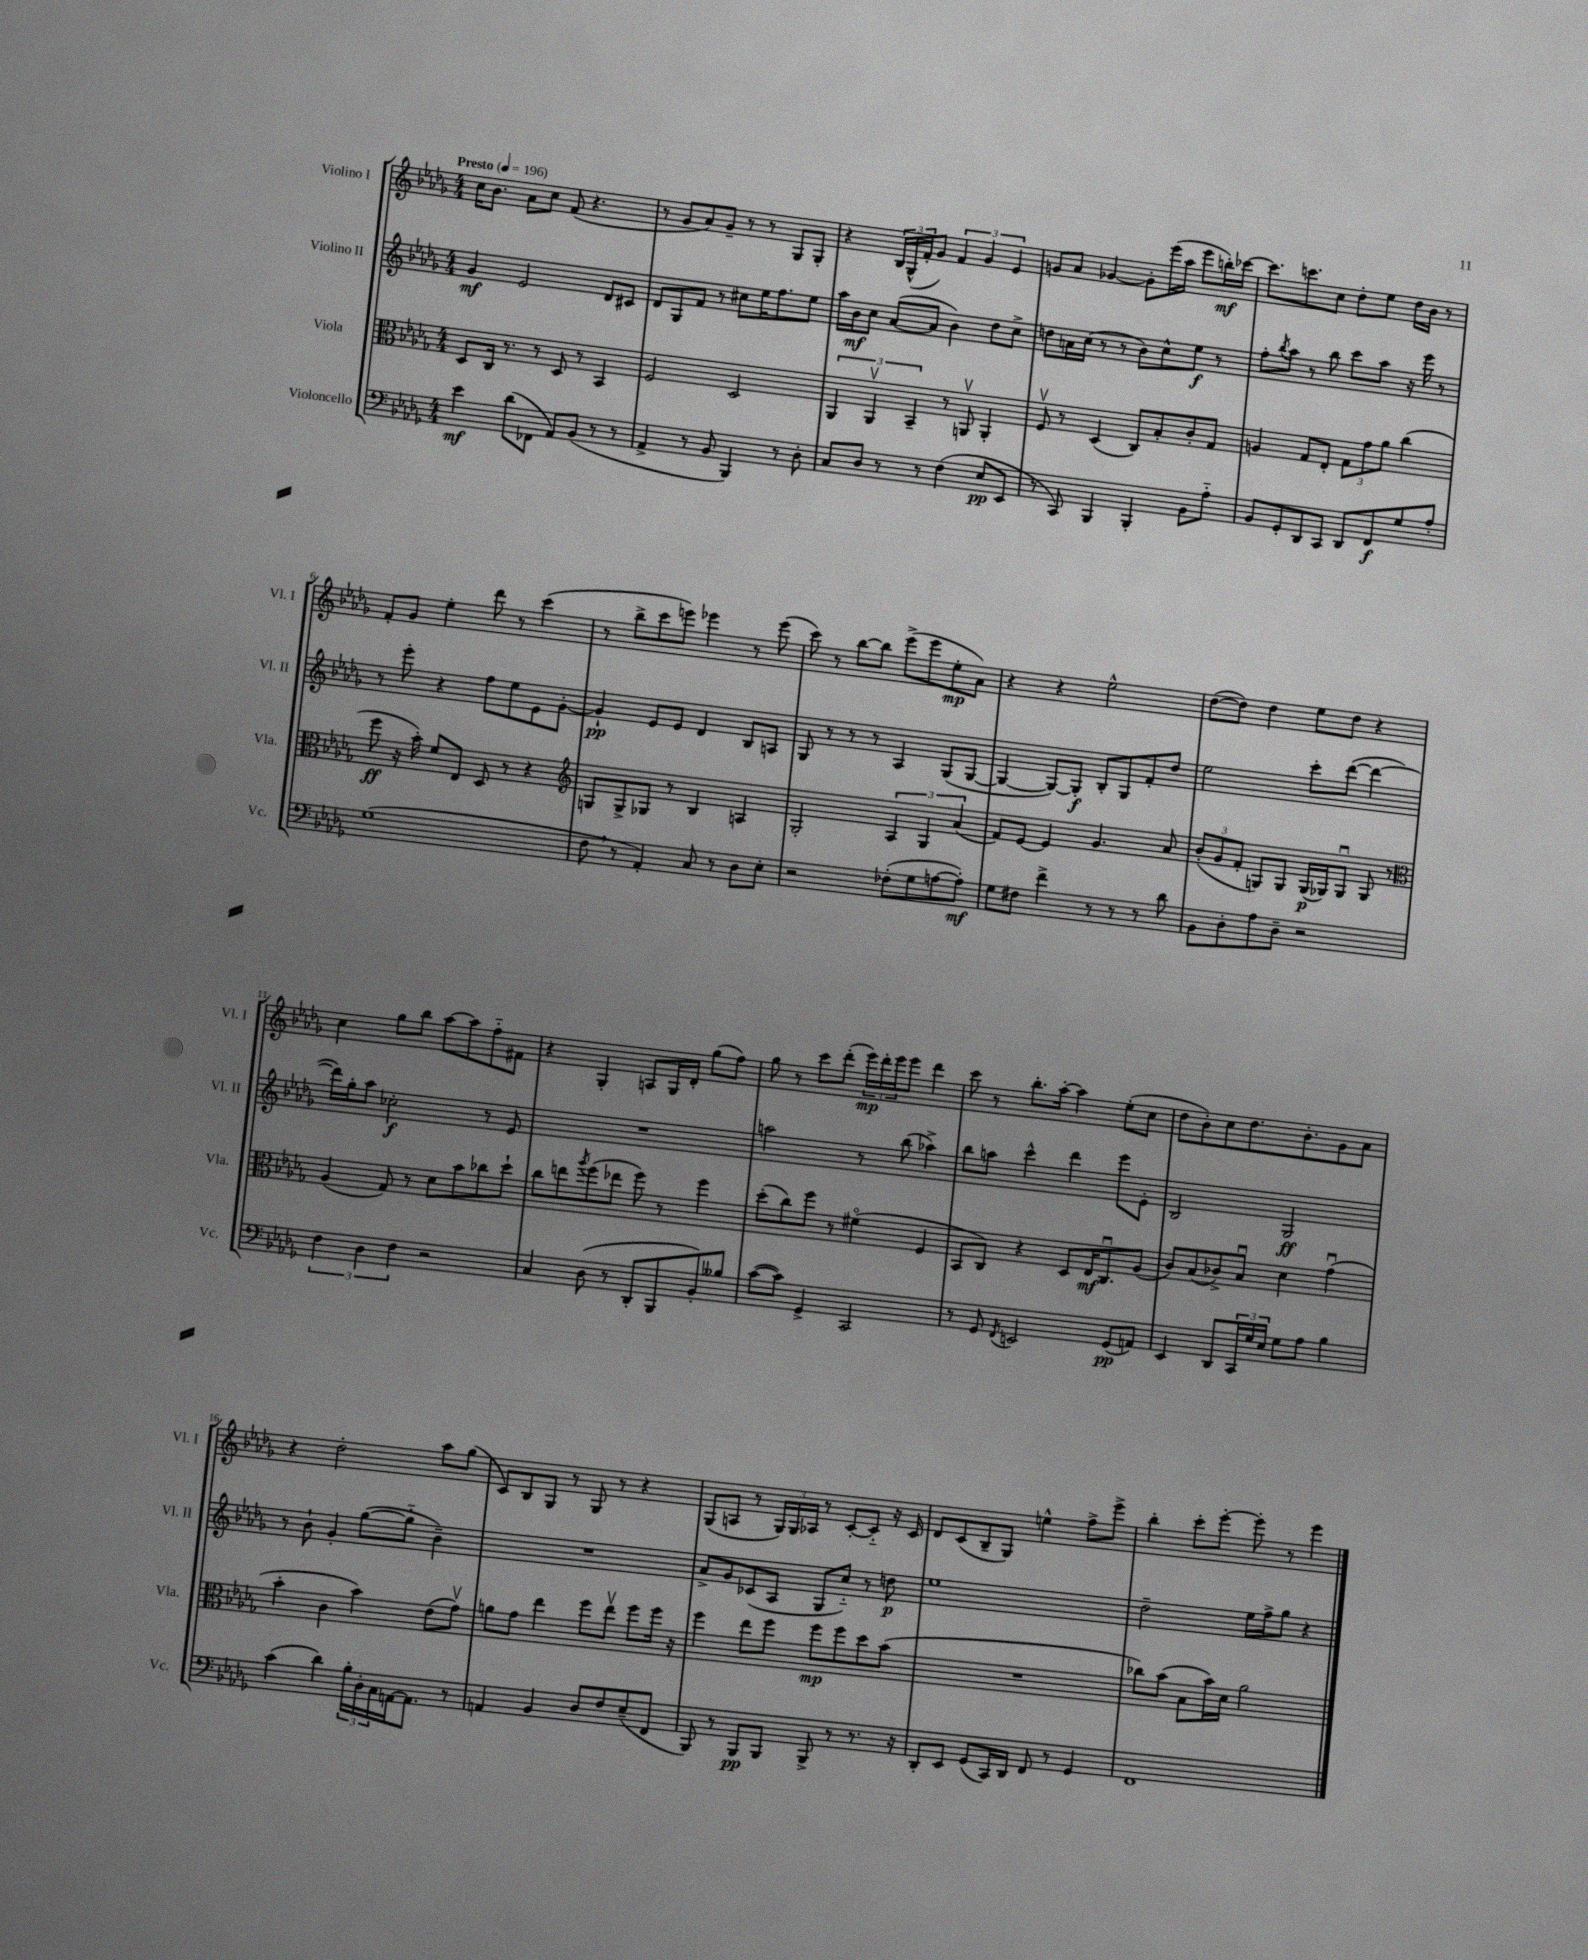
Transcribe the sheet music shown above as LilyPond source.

<<
\new StaffGroup <<
\new Staff = "s0" \with { instrumentName = "Violino I" shortInstrumentName = "Vl. I" } {
    \clef treble \key des \major \numericTimeSignature \time 4/4 \tempo "Presto" 4 = 196
    c''16 bes'8. aes'8 c''8 f'8( r4. |
    r8 ges'8 aes'8) ges'8-- r8 r8 ges8 ges8-. |
    r4 \tuplet 3/2 { bes16 ges16-^( f'16-. } ges'8) \tuplet 3/2 { f'4 ges'4 ees'4 } |
    g'8 aes'8 ges'4~ ges'8-. ees'''16( aes''16 ees'''8 b''16-.\mf) ces'''16~ |
    ces'''8. c'''8. c''8 des''8-. ees''8 des''16 bes'16 r8 |
    f'8-. ges'8 ees''4-. des'''8 r8 c'''4( |
    r8 bes''8-> c'''8 e'''8) ees'''4 r8 ees'''8( |
    c'''8) r8 bes''8~ bes''8 ees'''8->( ees'''8 ees''8-.\mp aes'8) |
    r4 r4 ees''2-^ |
    des''8~( des''8) des''4 ees''8 des''8 r4 |
    c''4 ges''8 bes''8 aes''8~ aes''8 f''8-_ fis'8 |
    r4 ges4-. a8 ges16 des'16-. ges''8( f''8) |
    ges''8 r8 c'''8 des'''8-.( \tuplet 3/2 { ees'''16\mp) des'''16-. ees'''16 } ees'''8 des'''4 |
    c'''8 r8 bes''8.-. aes''16~-. aes''4 ees''8-.( c''8 |
    des''8 bes'8-.) c''8 des''8. bes'8.-. ges'8 aes'8 |
    r4 des''2-. aes''8 ges''8( |
    c'8) bes8 ges8 r8 ges8 r8 r4 |
    ges8( a8 r8 \tuplet 3/2 { ges16) ges16 aes16 } r8 c'8~-. c'8-_ r16 c'16 |
    des'8 c'8( bes8-- ges8) e''4-^ f''8-> ees'''8-> |
    bes''4-. c'''8-. ees'''8~-. ees'''8-. r8 ees'''4 \bar "|." |
}
\new Staff = "s1" \with { instrumentName = "Violino II" shortInstrumentName = "Vl. II" } {
    \clef treble \key des \major \numericTimeSignature \time 4/4
    ges'4\mf ees'2 des'8 cis'8 |
    des'8 ges8 f'8 r8 cis''8 ees''16 f''8. ees''8 |
    aes''16 bes'16\mf c''8 aes'8~( aes'8 bes'4) des''8 c''8-> |
    d''8 a'16 c''16( r8 r8 bes'8) c''8-^ ees''8\f r8 |
    f''8-. \acciaccatura { bes''8 } aes''8 r8 bes''8 c'''8 aes''8 r16 ees'''16 r8 |
    r8 ees'''8-. r4 f''8 ees''8 ees'8 ges'8~-. |
    ges'4-!\pp ees'8 ees'8 des'4 bes8 a8 |
    ges8 r8 r8 r8 aes4 ges8( ges8~ |
    ges4~ ges8~) ges8-.\f bes8-. ges8 f'8-. des''8 |
    ees''2 c'''8-. des'''8~( des'''4~ |
    des'''16) ges''16-. aes''8 ces''2-.\f r8 ees'8 |
    R1 |
    a''2 r8 bes''8( aes''4->) |
    bes''8 a''8 c'''4-^ des'''4 ees'''8 ees'8-. |
    bes2 ges2\ff |
    r8 bes'8-! ges'4-. ges''8~( ges''8-_ bes'4--) |
    R1 |
    aes'8-> ges'8 ces'8( aes8 ges8 c''8-_) r8 d''8\p |
    ees''1 |
    des''2-- ees''16 f''16-> ges''8 r4 \bar "|." |
}
\new Staff = "s2" \with { instrumentName = "Viola" shortInstrumentName = "Vla." } {
    \clef alto \key des \major \numericTimeSignature \time 4/4
    des8 c16 r8. r8 des8 r8 bes,4 |
    f2 des2 |
    \tuplet 3/2 { aes,4 aes,4\upbow bes,4-- } r8 a,8\upbow a,4-. |
    f8\upbow r8 des4( c8) bes8-. c'8-. ges8 |
    a4 ges8 ees8-. \tuplet 3/2 { ges8 ges'8 aes'8 } c''4( |
    f''8\ff r16 bes'16-.) f'8 ees8 des8 r8 r4 |
    \clef treble g8 g8-> ges8 r8 bes4 a4 |
    ges2-. \tuplet 3/2 { aes4 ges4 aes'4( } |
    f'8) ees'8~ ees'4 ges'4. aes'8 |
    \tuplet 3/2 { bes'8-.( ges'8 f'8-. } g8) g8 g16\p( ges16) ges8\downbow ges8 r8 |
    \clef alto aes4( ges8) r8 des'8 bes'8 ces''8 des''8-! |
    c''8 e''8 \acciaccatura { aes''8 } f''8( ees''8 f''8) r8 f''4 |
    des''8-.( c''8) f''8 r8 fis'4\flageolet( f4 |
    bes,8 c8) r4 des8 ees16\mf c8.\downbow aes8( |
    c'8) bes8( ces'8->) bes8\downbow des'4 ges'4\downbow( |
    bes'4-. c'4 bes'4) ees'8( ges'8\upbow) |
    a'8 ges'8 ees''4 f''8 ees''8\upbow f''8 f''16 r16 |
    f''4 ees''8 f''8 f''8\mp f''8 des''8 bes'8( |
    R1 |
    ces''8) bes'8( bes8 bes'16) des'16 aes'2 \bar "|." |
}
\new Staff = "s3" \with { instrumentName = "Violoncello" shortInstrumentName = "Vc." } {
    \clef bass \key des \major \numericTimeSignature \time 4/4
    ees'4\mf des'8( fes,8 aes,8) bes,8( r8 r8 |
    aes,4-> r8 bes,8 bes,,4) r8 des8-. |
    c8 des8 r8 r8 f4( ees8\pp ees,8 |
    r8 c,8) bes,,4 bes,,4-. bes,8 aes8-_ |
    bes,8 ges,8-. des,8 c,8 des,8 f,8\f ges8 aes8-. |
    ges1( |
    f8 \breathe r8 aes,4-.) c8 r8 des8 ees8-. |
    r2 fes8-.( ges8 a8~ a8-.\mf) |
    ges8 fis8 f'4-> r8 r8 r8 des'8 |
    bes,8 des8-. aes8 des8-- r2 |
    \tuplet 3/2 { f4 des4 f4 } r2 |
    c4 des8( r8 des,8-. bes,,8 bes,8-.) beses8 |
    c'8~( c'8) ges,4-> c,2 |
    r8 ges,8 \acciaccatura { f,8 } e,2 ges,8\pp( a,8) |
    ees,4 des,8 \tuplet 3/2 { c,16 ges16 ees16 } ges8 aes8 bes4 |
    c'4( des'4) \tuplet 3/2 { bes16-. des16-. c16 } a,16~ a,8. r8 |
    a,4 bes,4 des8 f8 ees8--( f,8 |
    bes,,8) r8 bes,,8\pp bes,,8 bes,,8-> r8 r8. r16 |
    des,8-. ees,8 ges,8( c,16) des,16 f,8 r8 ges,4 |
    f,1 \bar "|." |
}
>>
>>
